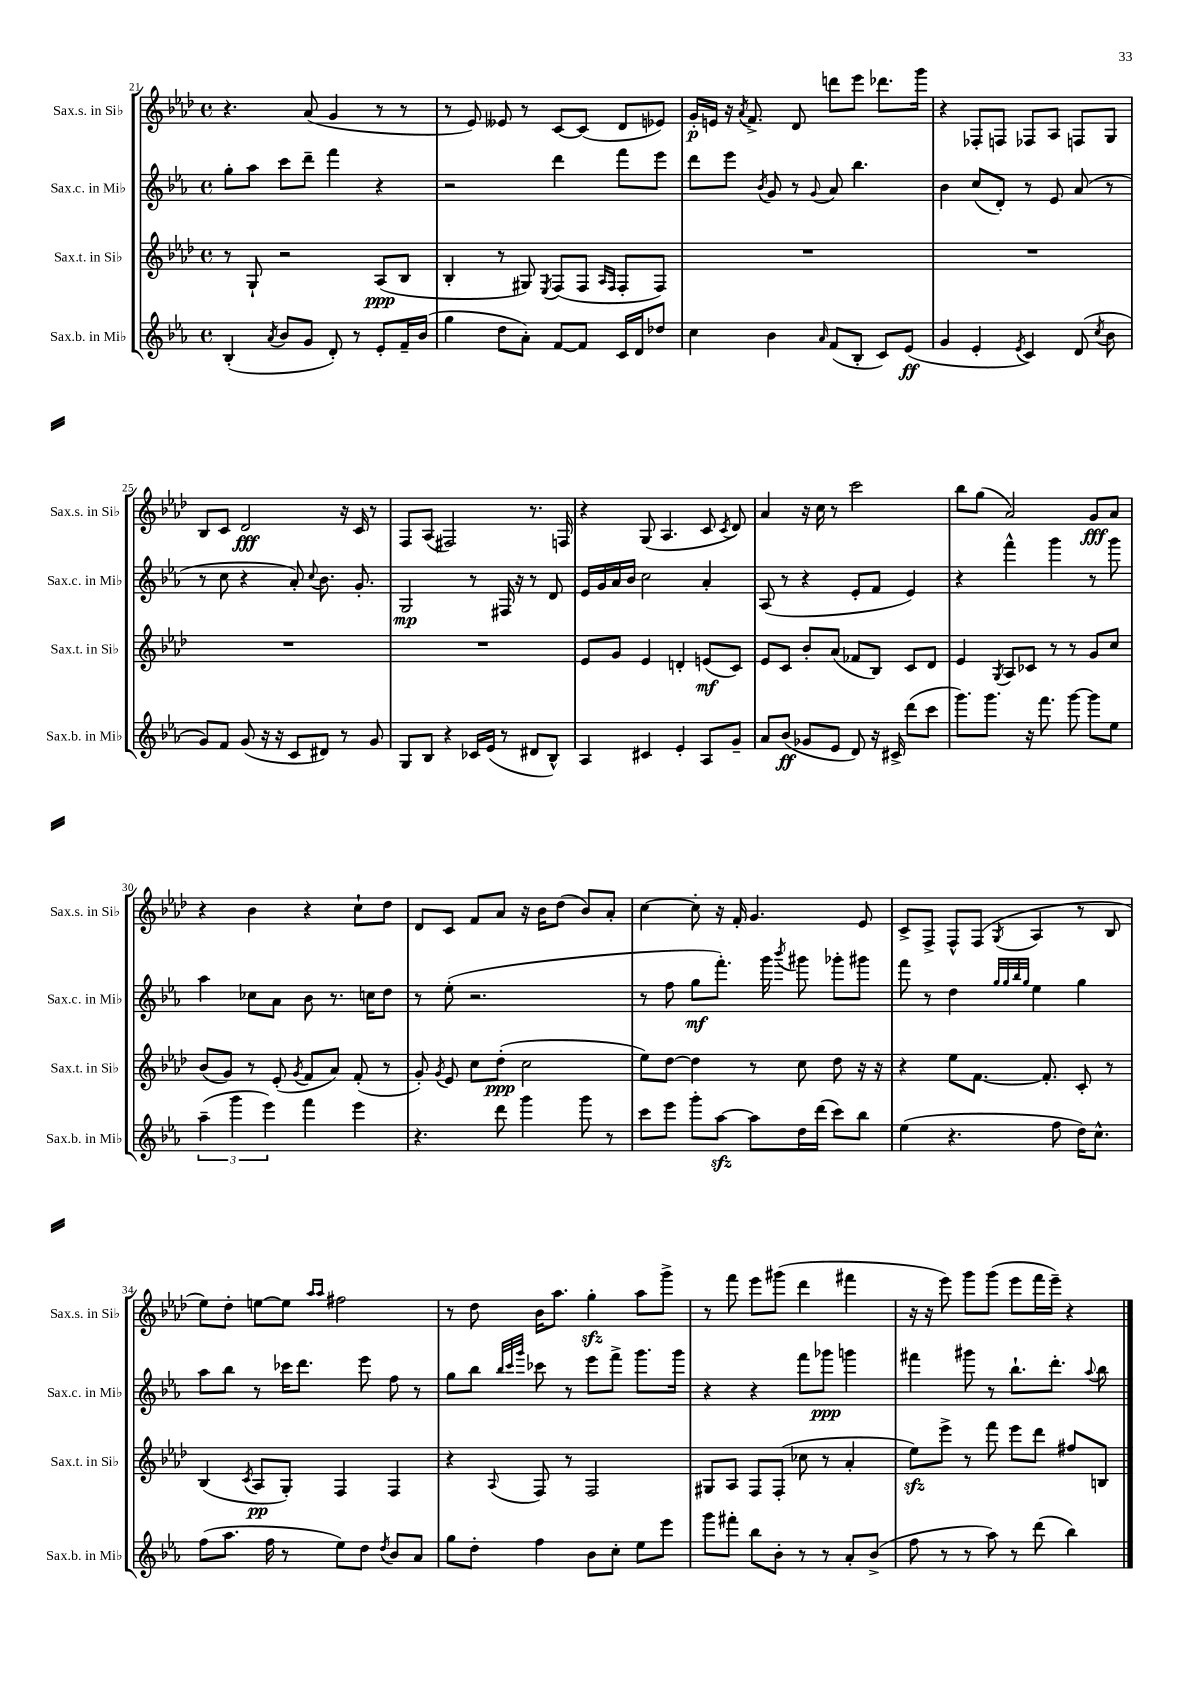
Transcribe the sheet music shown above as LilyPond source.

<<
\new StaffGroup <<
\new Staff = "s0" \with { instrumentName = "Sax.s. in Sib" shortInstrumentName = "Sax.s. in Sib" } {
    \clef treble \key aes \major \defaultTimeSignature \time 4/4
    \autoBeamOff r4. aes'8( g'4 r8 r8 |
    r8 ees'8) eeses'8 r8 c'8[~ c'8]( des'8[ ees'8]) |
    g'16[-.\p e'16] r16 \acciaccatura { aes'8 } f'8.-> des'8 d'''8[ ees'''8] des'''8.[ g'''16] |
    r4 fes8[-. f8] fes8[ aes8] f8[ g8] |
    bes8[ c'8] des'2\fff r16 c'16 r8 |
    f8[ aes8]( fis2) r8. f16 |
    r4 g8( aes4. c'8 \acciaccatura { c'8 } des'8) |
    aes'4 r16 c''16 r8 c'''2 |
    bes''8[ g''8]( aes'2) g'8[\fff aes'8] |
    r4 bes'4 r4 c''8[-! des''8] |
    des'8[ c'8] f'8[ aes'8] r16 bes'16[ des''8]( bes'8[) aes'8]-. |
    c''4~ c''8-. r16 f'16-. g'4. ees'8 |
    c'8[-> f8]-> f8[-^ f8]( \acciaccatura { g8 } aes4 r8 bes8 |
    ees''8[) des''8]-. e''8[~ e''8] \grace { aes''16[ aes''16] } fis''2 |
    r8 des''8 bes'16[ aes''8.] g''4-.\sfz aes''8[ g'''8]-> |
    r8 f'''8 ees'''8[ gis'''8]( des'''4 fis'''4 |
    r16 r16 ees'''8) g'''8[ g'''8]( ees'''8[ f'''16 ees'''16]--) r4 \bar "|." |
}
\new Staff = "s1" \with { instrumentName = "Sax.c. in Mib" shortInstrumentName = "Sax.c. in Mib" } {
    \clef treble \key ees \major \defaultTimeSignature \time 4/4
    \autoBeamOff g''8[-. aes''8] c'''8[ d'''8]-- f'''4 r4 |
    r2 d'''4 f'''8[ ees'''8] |
    d'''8[ ees'''8] \acciaccatura { bes'8 } g'8 r8 \appoggiatura { g'8 } aes'8 bes''4. |
    bes'4 c''8[( d'8]-.) r8 ees'8 aes'8( r8 |
    r8 c''8 r4 aes'8-.) \appoggiatura { c''8 } bes'8. g'8.-. |
    g2\mp r8 fis16 r16 r8 d'8 |
    ees'16[ g'16 aes'16 bes'16] c''2 aes'4-. |
    aes8( r8 r4 ees'8[-. f'8] ees'4) |
    r4 f'''4-^ g'''4 r8 g'''8 |
    aes''4 ces''8[ aes'8] bes'8 r8. c''16[ d''8] |
    r8 ees''8-.( r2. |
    r8 f''8 g''8[\mf f'''8.]-.) g'''16 \acciaccatura { bes'''8 } gis'''8 ges'''8[-. gis'''8] |
    f'''8 r8 d''4 \grace { g''32[ g''32 bes''32 g''32] } ees''4 g''4 |
    aes''8[ bes''8] r8 ces'''16[ d'''8.] ees'''8 f''8 r8 |
    g''8[ bes''8] \grace { bes''32[ c'''32 g'''32] } ces'''8 r8 ees'''8[ f'''8]-> g'''8.[ g'''16] |
    r4 r4 f'''8[ ges'''8]\ppp g'''4 |
    fis'''4 gis'''8 r8 bes''8.[-! d'''8.]-. \appoggiatura { aes''8 } bes''8 \bar "|." |
}
\new Staff = "s2" \with { instrumentName = "Sax.t. in Sib" shortInstrumentName = "Sax.t. in Sib" } {
    \clef treble \key aes \major \defaultTimeSignature \time 4/4
    \autoBeamOff r8 g8-! r2 aes8[\ppp( bes8] |
    bes4-. r8 gis8) \acciaccatura { ees8 } f8[( f8] \grace { aes16[ f16] } f8[-. f8]) |
    R1 |
    R1 |
    R1 |
    R1 |
    ees'8[ g'8] ees'4 d'4-. e'8[\mf( c'8]) |
    ees'8[ c'8] bes'8[-. aes'8]( fes'8[ bes8]) c'8[ des'8] |
    ees'4 \acciaccatura { g8 } aes8[ ces'8] r8 r8 g'8[ c''8] |
    bes'8[( g'8]) r8 ees'8-.( \acciaccatura { g'8 } f'8[ aes'8]) f'8-.( r8 |
    g'8-.) \acciaccatura { g'8 } ees'8 c''8[ des''8]-.\ppp( c''2 |
    ees''8[) des''8]~ des''4 r8 c''8 des''8 r16 r16 |
    r4 ees''8[ f'8.]~ f'8.-. c'8-. r8 |
    bes4( \acciaccatura { c'8 } aes8[\pp g8]-.) f4 f4 |
    r4 \appoggiatura { aes8 } f8 r8 f2 |
    gis8[ aes8] f8[ f8]-.( ces''8 r8 aes'4-. |
    ees''8[\sfz) ees'''8]-> r8 f'''8 ees'''8[ des'''8] fis''8[ b8] \bar "|." |
}
\new Staff = "s3" \with { instrumentName = "Sax.b. in Mib" shortInstrumentName = "Sax.b. in Mib" } {
    \clef treble \key ees \major \defaultTimeSignature \time 4/4
    \autoBeamOff bes4-.( \acciaccatura { aes'8 } bes'8[ g'8] d'8-.) r8 ees'8[-. f'16-- bes'16]( |
    g''4 d''8[ aes'8]-.) f'8[~ f'8] c'16[ d'16 des''8] |
    c''4 bes'4 \grace { aes'16 } f'8[( bes8]-. c'8[) ees'8]\ff( |
    g'4 ees'4-. \acciaccatura { ees'8 } c'4) d'8( \acciaccatura { c''8 } bes'8 |
    g'8[) f'8] g'8( r16 r16 c'8[ dis'8]) r8 g'8 |
    g8[ bes8] r4 ces'16[ ees'16]( r8 dis'8[ bes8]-^) |
    aes4 cis'4 ees'4-. aes8[ g'8]-- |
    aes'8[ bes'8]\ff( ges'8[ ees'8] d'8) r16 cis'16-> d'''8[( c'''8] |
    g'''8.[) g'''8.] r16 f'''8. g'''8~ g'''8[ ees''8] |
    \tuplet 3/2 { aes''4--( g'''4 ees'''4) } f'''4 ees'''4 |
    r4. d'''8 g'''4 g'''8 r8 |
    c'''8[ ees'''8] g'''8[-. aes''8]~\sfz aes''8[ d''16 d'''16]( c'''8[) bes''8] |
    ees''4( r4. f''8 d''16[) c''8.]-^ |
    f''8[( aes''8.] f''16 r8 ees''8[) d''8] \acciaccatura { d''8 } bes'8[ aes'8] |
    g''8[ d''8]-. f''4 bes'8[ c''8]-. ees''8[ ees'''8] |
    g'''8[ fis'''8]-. bes''8[ bes'8]-. r8 r8 aes'8[-. bes'8]->( |
    f''8 r8 r8 aes''8) r8 d'''8( bes''4) \bar "|." |
}
>>
>>
\layout { \context { \Score currentBarNumber = #21 } }
